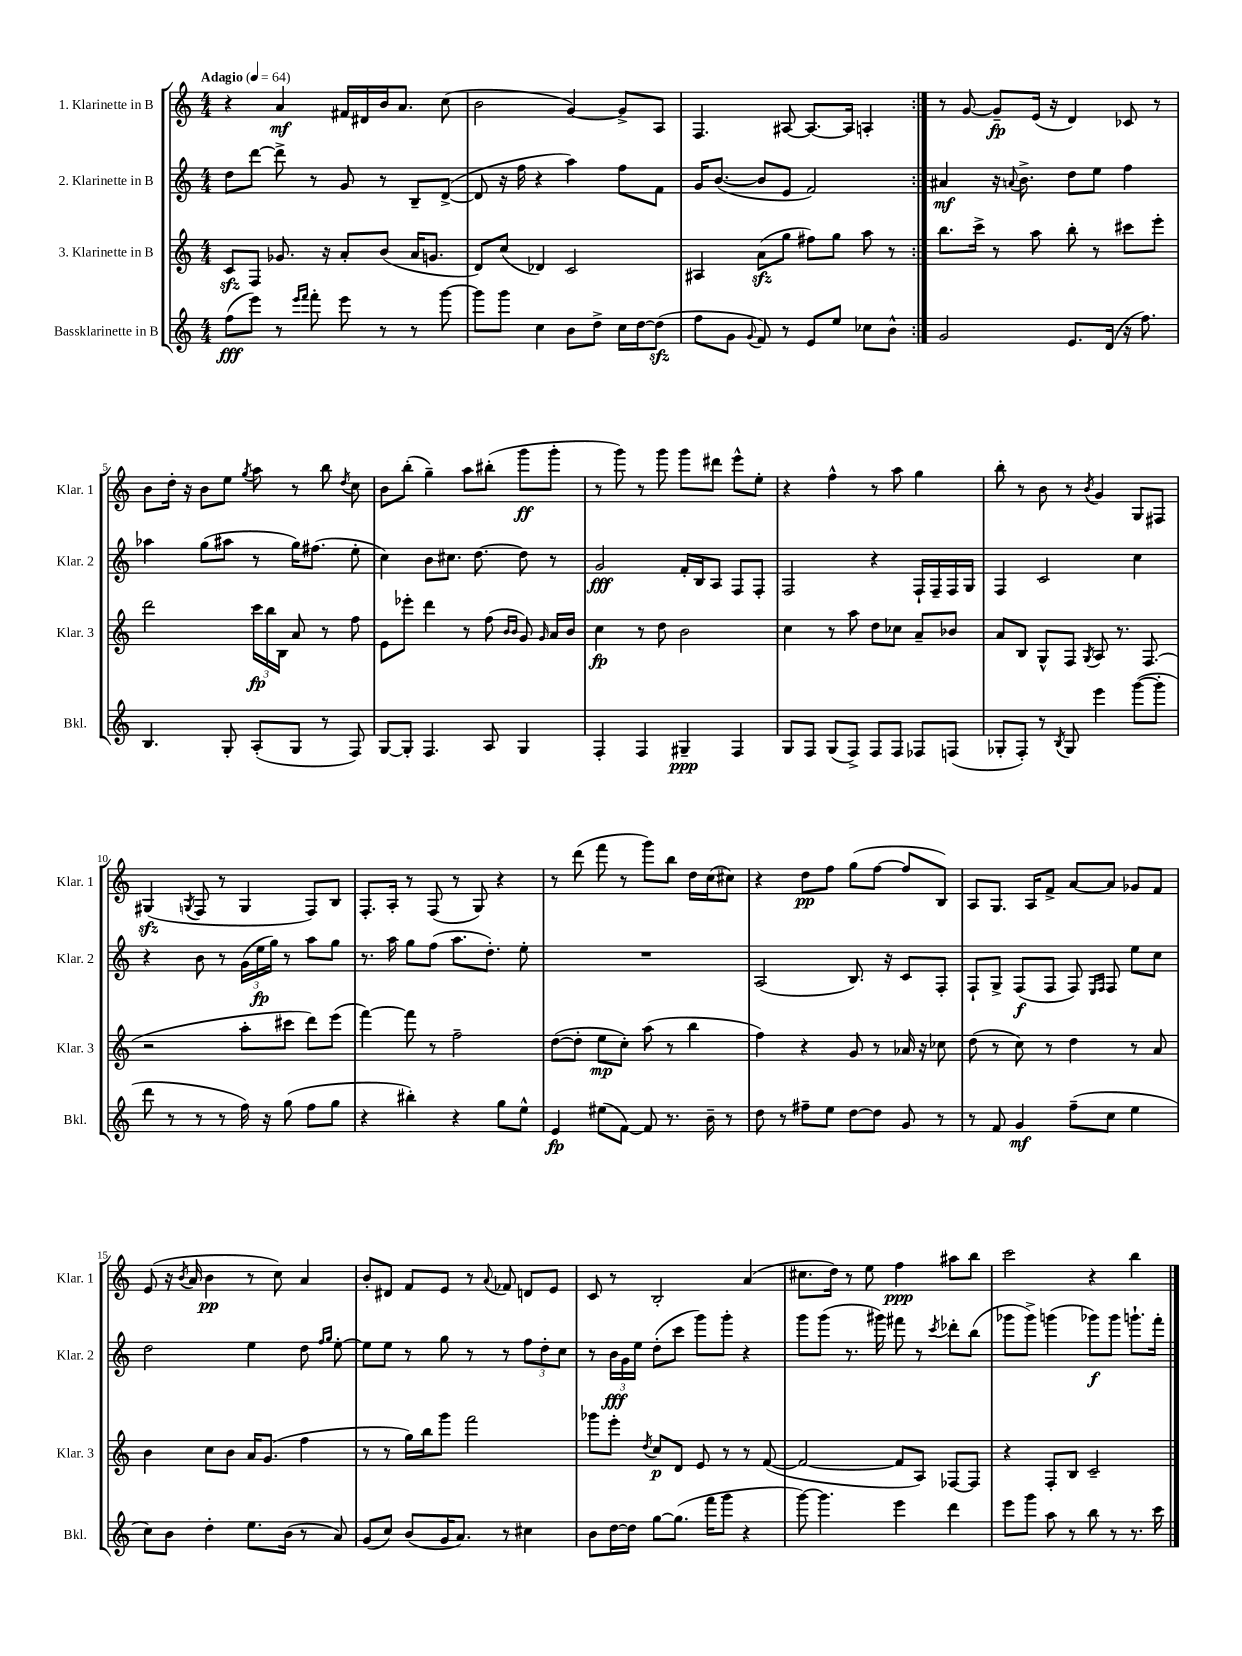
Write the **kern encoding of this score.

**kern	**kern	**kern	**kern
*staff4	*staff3	*staff2	*staff1
*clefG2	*clefG2	*clefG2	*clefG2
*k[]	*k[]	*k[]	*k[]
*M4/4	*M4/4	*M4/4	*M4/4
*MM64	*MM64	*MM64	*MM64
(8ff\L	8c/L	8dd\L	4r
8eee\J)	8F/J	[8ddd\J	.
8r	8.g-/	8ddd^\]	4a/
16qqeee/LL	.	.	.
16qqfff/JJ	.	.	.
8fff'\	.	8r	.
.	16r	.	.
8eee\	8a'/L	8g/	16f#/LL
.	.	.	16d#/
8r	(8b/J	8r	16b/J
.	.	.	8.a/J
8r	16a/LK	8B~/L	.
.	8.g/J	.	.
[8ggg\	.	([8d^/J	(8cc\
=	=	=	=
8ggg\]L	8d/L)	8d/]	2b\
8ggg\J	(8cc/J	16r	.
.	.	16ff\	.
4cc\	4d-/)	4r	.
8b\L	2c/	4aa\)	[4g/)
8dd^\J	.	.	.
16cc\LL	.	8ff\L	8g^/]L
[16dd\J	.	.	.
(8dd\]J	.	8f\J	8A/J
=	=	=	=
8ff\L	4A#/	16g/LK	4.F/
.	.	([8.b/J	.
8g\J	.	.	.
8qqg/	.	.	.
8f/)	(8a\L	8b/]L	.
8r	8gg\J	8e/J	[8A#/
8e/L	8ff#\L)	2f/)	8.A#/_L
8ee/J	8gg\J	.	.
.	.	.	16A#/]Jk
8cc-\L	8aa\	.	4A'/
8b^^\J	8r	.	.
=:|!	=:|!	=:|!	=:|!
2g/	8.bb\L	4a#/	8r
.	.	.	[8g/
.	16ccc^\Jk	.	.
.	8r	16r	8g~/]L
.	.	8qqa/	.
.	.	8.b^\	.
.	8aa\	.	(16e/Jk
.	.	.	16r
8.e/L	8bb'\	8dd\L	4d/)
.	8r	8ee\J	.
(16d/Jk	.	.	.
16r	8ccc#\L	4ff\	8c-/
8.ff\)	.	.	.
.	8eee'\J	.	8r
=	=	=	=
4.B/	2ddd\	4aa-\	8b\L
.	.	.	16dd'\Jk
.	.	.	16r
.	.	(8gg\L	8b\L
8G'/	.	8aa#\J	8ee\J
.	.	.	8qgg/
(8A'/L	24ccc\LL	8r	8aa\
.	24bb\	.	.
.	24B\JJ	.	.
8G/J	8a/	16gg\LK)	8r
.	.	(8.ff#\J	.
8r	8r	.	8bb\
.	.	.	8qdd/
8F/)	8ff\	8ee'\	8cc\
=	=	=	=
[8G/L	8e\L	4cc\)	8b\L
8G'/]J	8eee-'\J	.	(8bb'\J
4.F/	4ddd\	8b\L	4gg~\)
.	.	8.cc#\J	.
.	8r	.	8aa\L
.	.	[8.dd\	.
8A/	(8ff\	.	(8bb#'\J
.	16qqb/LL	.	.
.	16qqb/JJ	.	.
4G/	8g/)	8dd\]	8ggg\L
.	16qqg/	.	.
.	16a/LL	8r	8ggg'\J
.	16b/JJ	.	.
=	=	=	=
4F'/	4cc\	2g/	8r
.	.	.	8ggg\)
4F/	8r	.	8r
.	8dd\	.	8ggg\
4G#~/	2b\	16f'/LL	8ggg\L
.	.	16B/J	.
.	.	8A/J	8ddd#\J
4F/	.	8F/L	8eee^^\L
.	.	8F'/J	8ee'\J
=	=	=	=
8G/L	4cc\	2F/	4r
8F/J	.	.	.
(8G/L	8r	.	4ff^^\
8F^/J)	8aa\	.	.
8F/L	8dd\L	4r	8r
8F/J	8cc-\J	.	8aa\
8F-/L	8a~/L	16F`/LL	4gg\
.	.	16F~/	.
(8F/J	8b-/J	16F/	.
.	.	16G/JJ	.
=	=	=	=
8G-'/L	8a/L	4F/	8bb'\
8F'/J)	8B/J	.	8r
8r	8G^^/L	2c/	8b\
8qB/	.	.	.
8G-/	8F/J	.	8r
.	8qG/	.	8qb/
4eee\	8A/	.	4g/
.	8.r	.	.
([8ggg\L	.	4cc\	8G/L
.	(8.F/	.	.
8ggg'\]J	.	.	8F#/J
=	=	=	=
8ddd\	2r	4r	(4G#/
8r	.	.	.
.	.	.	8qG/
8r	.	8b\	8F/
8r	.	8r	8r
16ff\)	8aa'\L	(24g\LL	4G/
.	.	24ee\	.
16r	.	.	.
.	.	24gg\JJ)	.
(8gg\	8ccc#\J	8r	.
8ff\L	8ddd\L)	8aa\L	8F/L)
8gg\J	(8eee\J	8gg\J	8B/J
=	=	=	=
4r	[4fff\)	8.r	8.F'/L
.	.	16aa\	16A'/Jk
4bb#'\)	8fff\]	8gg\L	8r
.	8r	(8ff\J	(8F/
4r	2ff~\	8.aa\L	8r
.	.	.	8G/)
.	.	8.dd'\J)	.
8gg\L	.	.	4r
8ee^^\J	.	8ee'\	.
=	=	=	=
4e/	([8dd\L	1r	8r
.	8dd'\]J	.	(8ddd\
(8ee#\L	8ee\L	.	8fff\
[8f\J)	8cc'\J)	.	8r
8f/]	(8aa\	.	8ggg\L)
8.r	8r	.	8bb\J
.	4bb\	.	16dd\LL
16b~\	.	.	(16cc\J
8r	.	.	8cc#\J)
=	=	=	=
8dd\	4ff\)	(2A/	4r
8r	.	.	.
8ff#~\L	4r	.	8dd\L
8ee\J	.	.	8ff\J
[8dd\L	8g/	8.B/)	(8gg\L
8dd\]J	8r	.	[8ff\J
.	.	16r	.
8g/	16a-/	8c/L	8ff/]L
.	16r	.	.
8r	8cc-\	8F'/J	8B/J)
=	=	=	=
8r	(8dd\	8F`/L	8A/L
8f/	8r	8G^/J	8.G/J
4g/	8cc\)	(8F/L	.
.	.	.	16A/LK
.	8r	8F/J	8f^/J
(8ff~\L	4dd\	8F/)	[8a/L
.	.	16qqE/LL	.
.	.	16qqF/JJ	.
8cc\J	.	8F/	8a/]J
4ee\	8r	8ee\L	8g-/L
.	8a/	8cc\J	8f/J
=	=	=	=
8cc\L)	4b\	2dd\	(8e/
8b\J	.	.	16r
.	.	.	8qb/
.	.	.	16a/
4dd'\	8cc\L	.	4b\
.	8b\J	.	.
8.ee\L	16a/LK	4ee\	8r
.	(8.g/J	.	.
.	.	.	8cc\)
(16b\Jk	.	.	.
8r	4ff\	8dd\	4a/
.	.	16qqff/LL	.
.	.	16qqgg/JJ	.
8a/)	.	[8ee'\	.
=	=	=	=
(8g/L	8r	8ee\]L	8b'/L
8cc/J)	8r	8ee\J	8d#/J
(8b/L	16gg\LL)	8r	8f/L
.	16bb\J	.	.
16g/K	8ggg\J	8gg\	8e/J
8.a/J)	.	.	.
.	2fff\	8r	8r
.	.	.	8qqa/
8r	.	8r	8f-/
4cc#\	.	12ff\L	8d/L
.	.	12dd'\	.
.	.	.	8e/J
.	.	12cc\J	.
=	=	=	=
8b\L	8ggg-\L	8r	8c/
[16dd\L	8eee'\J	24b\LL	8r
.	.	24g\	.
16dd\]JJ	.	.	.
.	.	24ee\JJ	.
.	8qdd/	.	.
[8gg\L	8cc/L	(8dd'\L	2B'/
(8.gg\]J	8d/J	8ccc\J	.
.	8e/	8ggg\L)	.
16fff\LK	.	.	.
8ggg\J	8r	8ggg'\J	.
4r	8r	4r	(4a/
.	([8f/	.	.
=	=	=	=
[8ggg\)	2f/_	8ggg\L	8.cc#\L
4.ggg\]	.	(8ggg\J	.
.	.	.	16dd\Jk)
.	.	8.r	8r
.	.	.	8ee\
.	.	16ggg#\)	.
4eee\	8f/]L	8fff#\	4ff\
.	8A/J)	8r	.
.	.	8qccc/	.
4ddd\	[8F-/L	8ddd-'\L	8aa#\L
.	8F-/]J	(8bb\J	8bb\J
=	=	=	=
8eee\L	4r	8ggg-\L	2ccc\
8ggg\J	.	8ggg-^\J)	.
8aa\	8F'/L	(4ggg\	.
8r	8B/J	.	.
8bb\	2c~/	8ggg-\L)	4r
8r	.	8ggg-\J	.
8.r	.	8.ggg`\L	4bb\
16ccc\	.	16fff'\Jk	.
==	==	==	==
*-	*-	*-	*-
